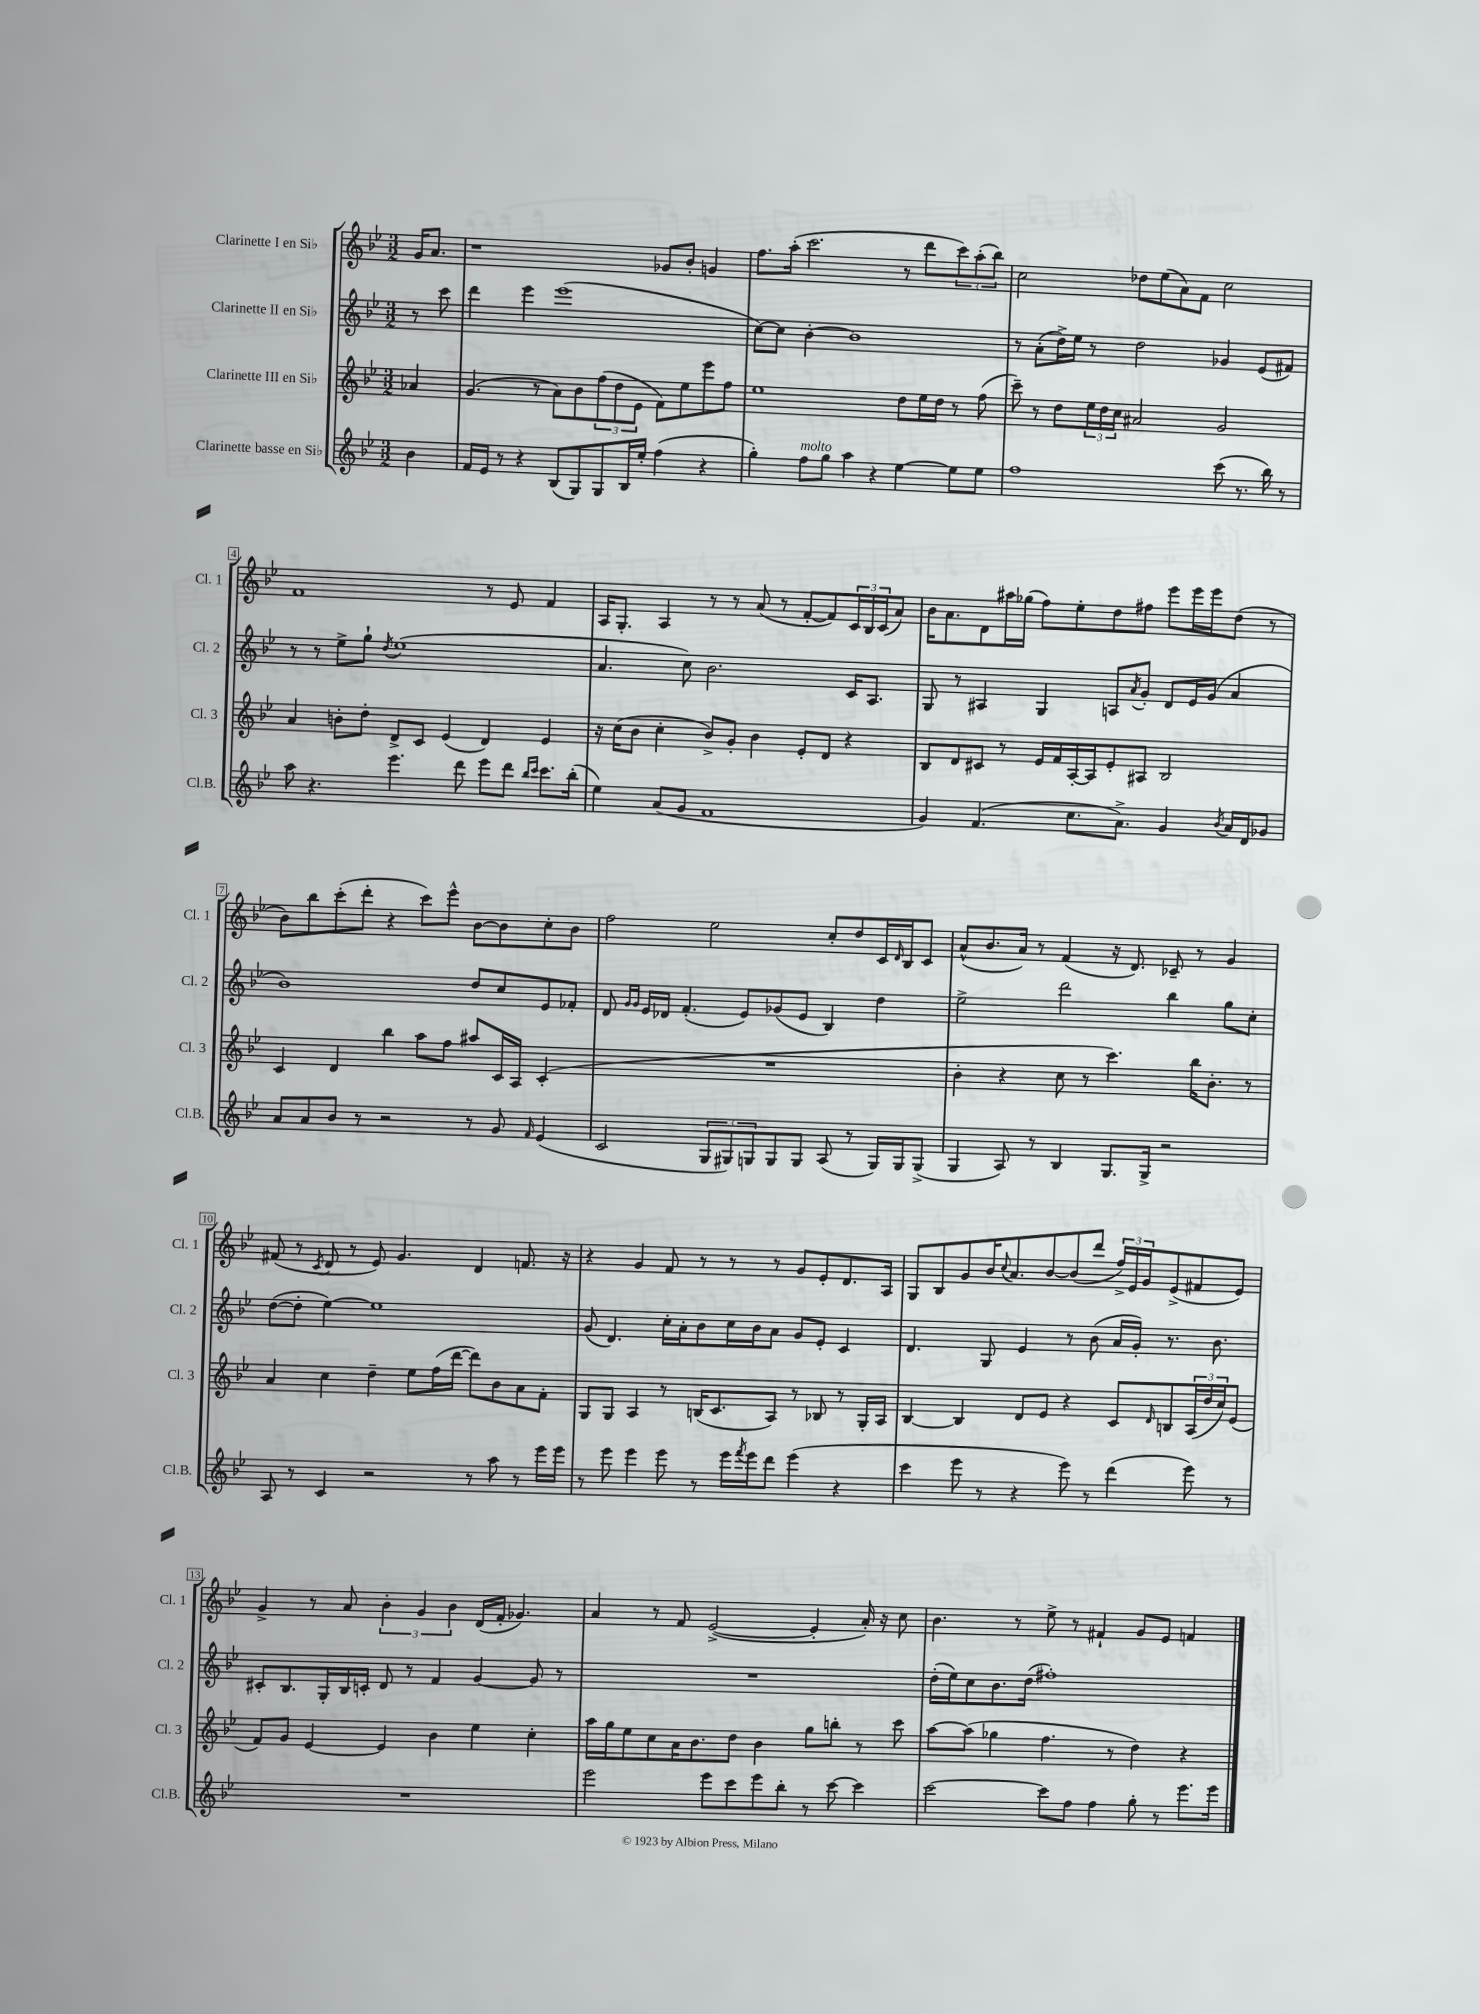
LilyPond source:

<<
\new StaffGroup <<
\new Staff = "s0" \with { instrumentName = "Clarinette I en Sib" shortInstrumentName = "Cl. 1" } {
    \clef treble \key bes \major \numericTimeSignature \time 3/2 \partial 4
    g'16 a'8. |
    r1 ges'8 bes'8-. g'4 |
    f''8. a''16-.( c'''2. r8 d'''8 \tuplet 3/2 { c'''8) a''8-.( bes''8) } |
    c''2 des''8 ees''8( a'8) f'8 c''2 |
    f'1 r8 ees'8 f'4 |
    a16 g8.-. a4 r8 r8 a'8( r8 f'8~-. f'8) \tuplet 3/2 { c'16 bes16 c'16( } a'8) |
    bes'16 a'8. d'8 ais''16 ges''16( f''8) ees''8-. d''8 fis''8 ees'''8 ees'''16 ees'''16 d''8( r8 |
    bes'8) bes''8 c'''8-.( d'''8-. r4 c'''8) ees'''8-^ bes'8~ bes'8 c''8-. bes'8 |
    f''2 ees''2 c''8-. d''8 c'16 \grace { d'16 } bes16 c'8 |
    a'8-^( bes'8. a'16) r8 f'4( r16 d'8.) ces'8-- r8 g'4 |
    fis'8( r8 \acciaccatura { c'8 } d'8 r8 ees'8) g'4. d'4 f'8. r16 |
    r4 g'4 f'8 r8 r8 r8 g'8 ees'8-. d'8. a16 |
    g8 bes8 g'8 bes'16 \appoggiatura { c''8 } a'8. bes'8~ bes'8( d'''8 \tuplet 3/2 { f''16->) ees'16 g'16 } ees'8->( fis'8 ees'8) |
    g'4-> r8 a'8 \tuplet 3/2 { bes'4-. g'4 bes'4 } d'16( f'16-. ges'4.) |
    a'4 r8 f'8 ees'2~->( ees'4-. a'16-.) r16 c''8 |
    bes'4. r8 ees''8-> r8 fis'4-! g'8 ees'8 f'4 \bar "|." |
}
\new Staff = "s1" \with { instrumentName = "Clarinette II en Sib" shortInstrumentName = "Cl. 2" } {
    \clef treble \key bes \major \numericTimeSignature \time 3/2 \partial 4
    r8 c'''8 |
    d'''4 ees'''4 ees'''1( |
    c''8~) c''8 bes'4~-. bes'1 |
    r8 a'8-.( d''16->) ees''16 r8 d''2 ges'4 ees'8( fis'8) |
    r8 r8 ees''8-> g''8-! \acciaccatura { d''8 } ees''1( |
    a'4. c''8) bes'2. c'16 a8. |
    g8 r8 ais4 g4 a8 \acciaccatura { a'8 } g'8-. d'8 ees'16 g'16( a'4 |
    bes'1) d''8 c''8 ees'8 fes'8-. |
    d'8 \grace { g'16 g'16 } ees'16 des'16 f'4.-.( ees'8) ges'8( ees'8 bes4) d''4 |
    ees''2-> d'''2 bes''4 g''8 c''8-. |
    d''8~( d''8-. ees''4~) ees''1 |
    g'8( d'4.) c''16-. a'16-. bes'8 c''16 bes'16 a'8 g'8 ees'8-. c'4 |
    d'4. g8 ees'4 r8 bes'8( a'16 g'16-.) r8. bes'8. |
    cis'8-. bes8. g16-. bes16 c'16-. d'8 r8 f'4 g'4~ g'8 r8 |
    R1. |
    d''16-.( ees''16) c''8 bes'8. d''16( fis''1-.) \bar "|." |
}
\new Staff = "s2" \with { instrumentName = "Clarinette III en Sib" shortInstrumentName = "Cl. 3" } {
    \clef treble \key bes \major \numericTimeSignature \time 3/2 \partial 4
    aes'4 |
    g'4.( r8 a'8) bes'8 \tuplet 3/2 { f''8( d''8 ees'8 } f'8) ees''8 ees'''8 f''8 |
    ees''1 d''8 ees''16 d''16 r8 f''8( |
    c'''8--) r8 d''8 \tuplet 3/2 { ees''16 d''16 c''16 } ais'2 g'2 |
    a'4 b'8-. d''8-. d'8-> c'8 ees'4( d'4) ees'4 |
    r16 c''16( bes'8 c''4-. bes'8->) g'8-. bes'4 ees'8-. d'8 r4 |
    bes8 d'8 cis'8 r8 ees'16 f'16 a16~-. a16 ees'8-. ais8 bes2 |
    c'4 d'4 bes''4 a''8 f''8 ais''8 c'16 a16 c'4-.( |
    R1. |
    bes'4-. r4 c''8 r8 c'''4.) bes''16 bes'8.-. r8 |
    a'4 c''4 d''4-- ees''8 f''16( d'''16~ d'''8) bes'8 a'8 f'8-. |
    g8 g8 a4 r8 b16( c'8. a8) r8 bes8 r8 g16-. a16 |
    bes4~ bes4 d'8 ees'8 r4 c'8 \grace { d'16 } b8 \tuplet 3/2 { a16( d''16 c''16) } ees'8( |
    f'8) g'8 ees'4~ ees'4 bes'4 ees''4 c''4-. |
    a''16 g''16 ees''8 c''8 a'16 bes'8. d''8 bes'4 g''8 b''8-. r8 c'''8 |
    a''8~ a''8( ges''4 f''4. r8 d''4) r4 \bar "|." |
}
\new Staff = "s3" \with { instrumentName = "Clarinette basse en Sib" shortInstrumentName = "Cl.B." } {
    \clef treble \key bes \major \numericTimeSignature \time 3/2 \partial 4
    bes'4 |
    f'16 ees'16 r8 r4 bes8( g8) g8 bes16 ees''16-. f''4( r4 |
    g''4-.) f''8^\markup { \italic "molto" } g''8 a''4 r4 ees''4~ ees''8 ees''8 |
    f''1 c'''8( r8. bes''16) r8 |
    a''8 r4. ees'''4. d'''8 ees'''8 d'''8 \grace { bes''16 c'''16 } c'''8. bes''16-.( |
    ees''4) a'8( g'8 f'1 |
    g'4) f'4.( c''8. a'8.->) g'4 \acciaccatura { bes'8 } a'16 d'16 ges'8 |
    a'8 a'8 bes'8 r8 r2 r8 g'8 \grace { f'16 } ees'4( |
    c'2 \tuplet 3/2 { g8 gis8) g8 } g8 g8 a8( r8 g16) g16 g8->( |
    g4 a8) r8 bes4 g8. g16-> r2 |
    a8 r8 c'4 r2 r8 a''8 r8 ees'''16 ees'''16 |
    r8 ees'''8 ees'''4 ees'''8 r8 ees'''16 \acciaccatura { f'''8 } ees'''16 d'''8 ees'''4( r4 |
    c'''4 ees'''8 r8 r4 ees'''8) r8 d'''4( ees'''8) r8 |
    R1. |
    ees'''2 ees'''8 c'''8 ees'''8 bes''8-. r8 c'''8~ c'''4 |
    c'''2~ c'''8 f''8 f''4 g''8-. r8 ees'''8. ees'''16 \bar "|." |
}
>>
>>
\layout { \context { \Score \override BarNumber.stencil = #(make-stencil-boxer 0.1 0.3 ly:text-interface::print) } }
